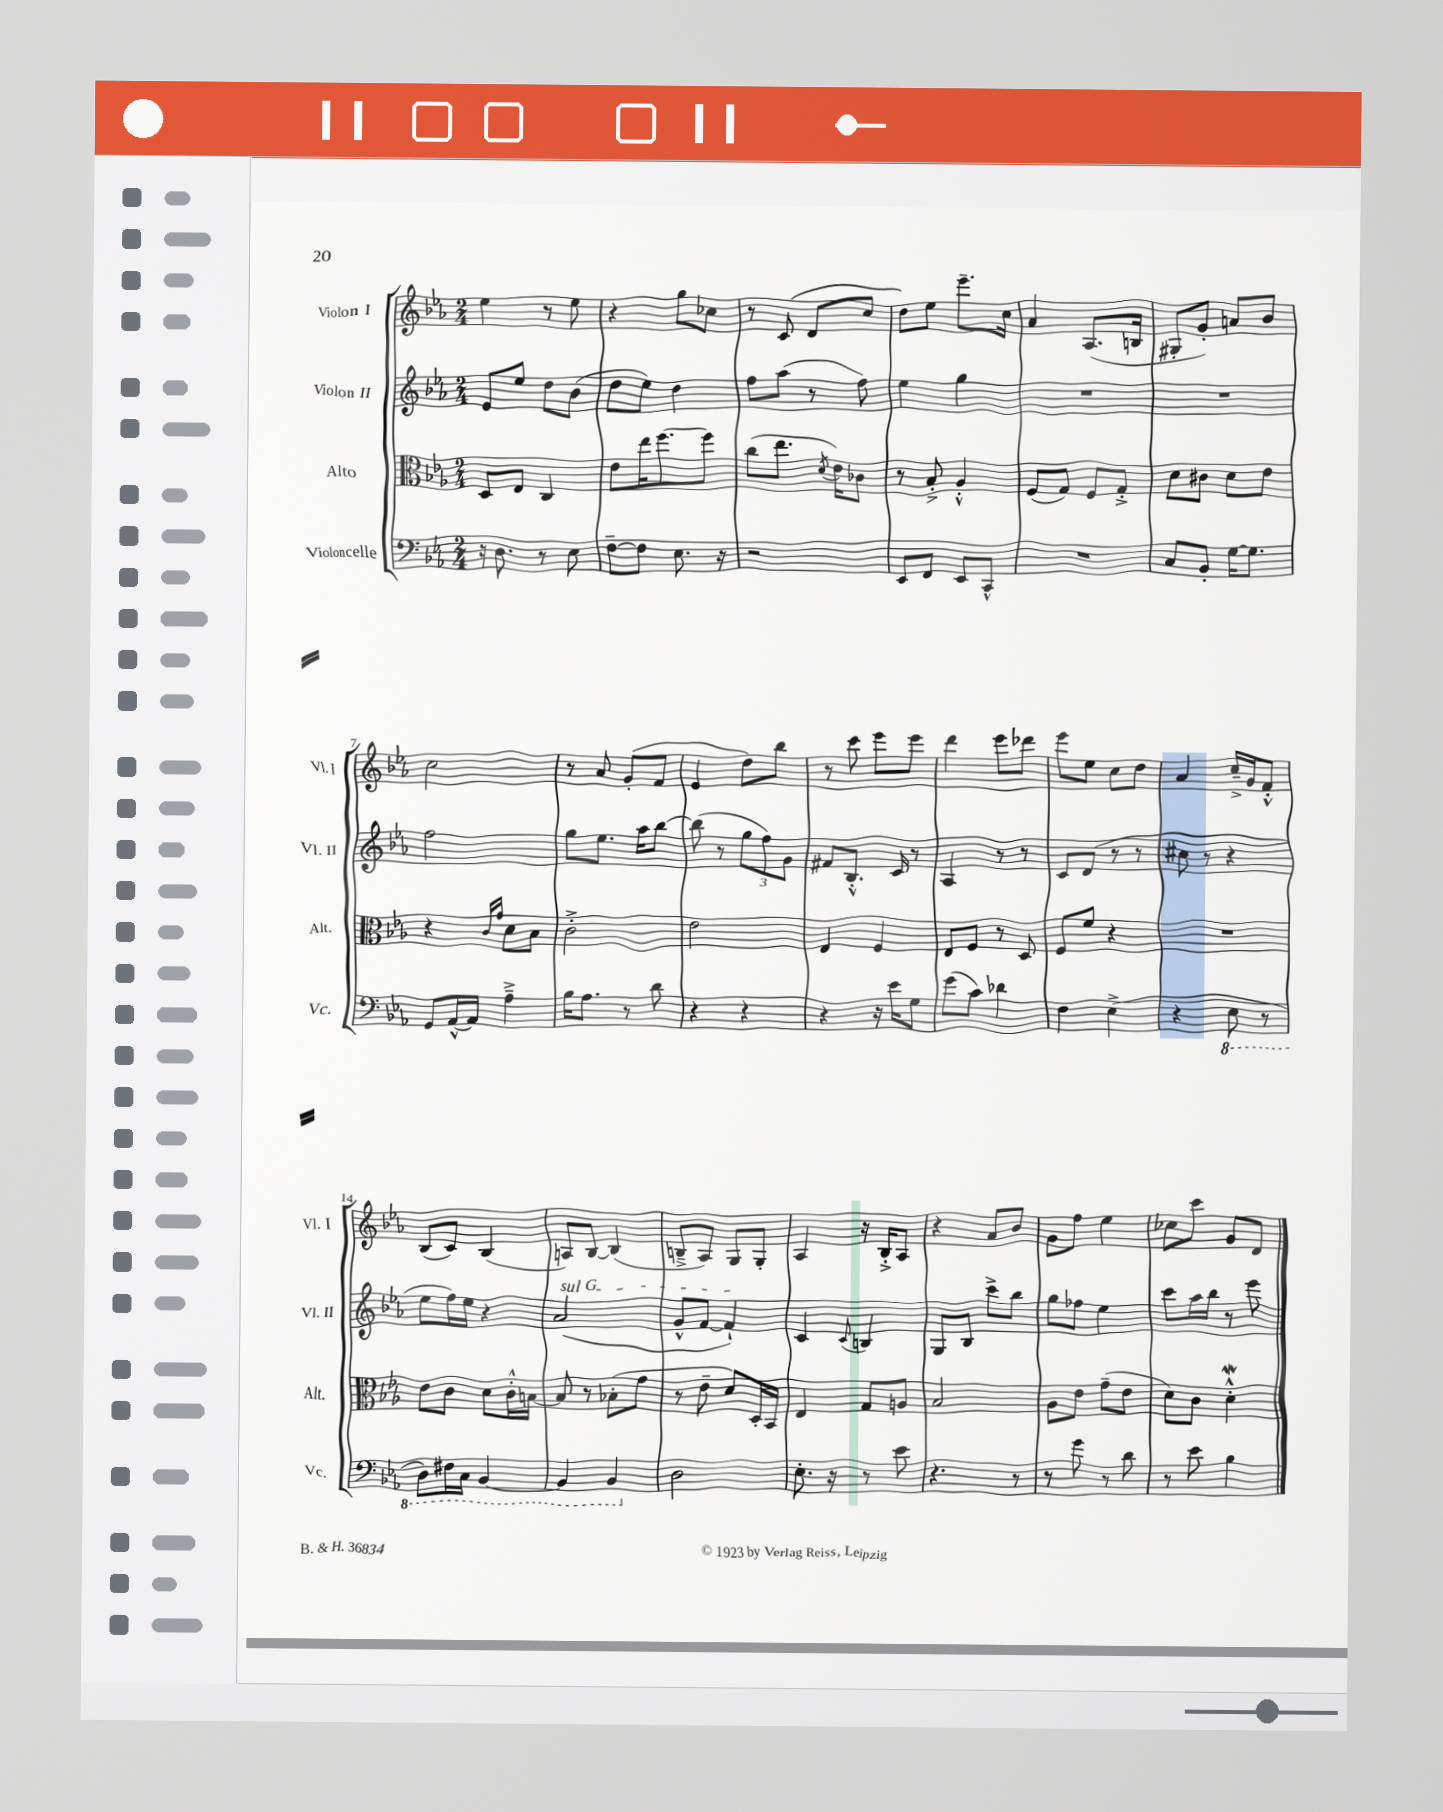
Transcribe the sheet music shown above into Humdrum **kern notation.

**kern	**kern	**kern	**kern
*part4	*part3	*part2	*part1
*staff4	*staff3	*staff2	*staff1
*I"Violoncelle	*I"Alto	*I"Violon II	*I"Violon I
*I'Vc.	*I'Alt.	*I'Vl. II	*I'Vl. I
*clefF4	*clefC3	*clefG2	*clefG2
*k[b-e-a-]	*k[b-e-a-]	*k[b-e-a-]	*k[b-e-a-]
*M2/4	*M2/4	*M2/4	*M2/4
=1	=1	=1	=1
16r	8D/L	8e-/L	4ee-\
8.D\	.	.	.
.	8E-/J	8ee-/J	.
8r	4C/	8dd\L	8r
8E-\	.	(8b-\J	8ee-\
=2	=2	=2	=2
[8F~\L	8e-\L	8dd\L	4r
8F\J]	16ee-\K	8ee-\J)	.
.	[8.ff\	.	.
8.E-\	.	4dd\	8gg\L
.	8ff\J]	.	8cc-X\J
16r	.	.	.
=3	=3	=3	=3
2r	(8cc\L	8ff\L	8r
.	8.ee-\J	(8aa-\J	(8c/
.	.	8r	8d/L
.	8qd/	.	.
.	16e-\KL)	.	.
.	8c-X\J	8ff\)	8cc/J
=4	=4	=4	=4
8EE-/L	8r	4ee-\	8dd\L)
8FF/J	8B-'^/	.	8ee-\J
8EE-/L	4A-'^^/	4gg\	8.eee-~\L
8CC^^/J	.	.	.
.	.	.	16cc\Jk
=5	=5	=5	=5
2r	(8F/L	2r	4a-/
.	8G/J)	.	.
.	8F/L	.	(8.A-/L
.	8G'^/J	.	.
.	.	.	16Bn/Jk
=6	=6	=6	=6
8C/L	8d\L	2r	8G#X'/L
8BB-'/J	8c#X\J	.	8g'/J)
[16G\KL	8d\L	.	8an/L
8.G\J]	.	.	.
.	8e-\J	.	8b-/J
!!LO:LB:g=z
=7	=7	=7	=7
8GG/L	4r	2ff\	2cc\
[16AA-^^/L	.	.	.
16AA-/JJ]	.	.	.
.	16qqc/LL	.	.
.	16qqg/JJ	.	.
4A-~^\	8d\L	.	.
.	8B-\J	.	.
=8	=8	=8	=8
16B-\KL	2c'^\	8gg\L	8r
8.A-\J	.	.	.
.	.	8.ee-\J	8a-/
8r	.	.	(8g'/L
.	.	16aa-\KL	.
8d\	.	[8bb-\J	8f/J
=9	=9	=9	=9
4r	2e-\	(8bb-\]	4e-/
.	.	8r	.
4r	.	12gg\L	8dd\L)
.	.	12ff\)	.
.	.	.	8bb-\J
.	.	12g\J	.
=10	=10	=10	=10
4r	4E-/	8f#X/L	8r
.	.	8.B-'^^/J	8ccc\
16r	4F/	.	8eee-\L
16e-\KL	.	16c/	.
8G\J	.	8r	8eee-\J
=11	=11	=11	=11
(8g\L	8E-/L	4A-/	4ddd\
8c\J)	8F/J	.	.
4d-X\	8r	8r	8eee-\L
.	8D/	8r	8ddd-X\J
=12	=12	=12	=12
4F\	8F/L	8c/L	8eee-\L
.	8f/J	(8d/J	8ee-\J
(4E-^\	4r	8r	8cc\L
.	.	8r	8dd\J
=13	=13	=13	=13
4r	2r	8cc#X\	4a-/
.	.	8r	.
*8ba	*	*	*
8EE-\	.	4r	16cc~^/LL
.	.	.	16g/J
8r	.	.	8f'^^/J
!!LO:LB:g=z
=14	=14	=14	=14
8DD\L)	8e-\L	8ee-\L	(8B-/L
16FF#X\L	8c\J	16ff\L)	8c/J)
16CC\JJ	.	16ee-\JJ	.
[4BBB-/	8d\L	4r	(4B-/
.	16c'^^\L	.	.
.	[16Bn\JJ	.	.
=15	=15	=15	=15
!	!	!LO:TX:a:i:t=sul G	!
4BBB-/]	8B/]	(2a-/	8An/L)
.	8r	.	[8B-/J
4BBB-/	(8B-X'\L	.	(4B-/]
.	8g\J	.	.
=16	=16	=16	=16
*X8ba	*	*	*
2D\	8r	8g^^/L	8Bn~^/L
.	8e-~\	[8f/J	8A-/J)
.	8d/L)	4f`/])	8G/L
.	16D'/L	.	8G'/J
.	16BB-/JJ	.	.
=17	=17	=17	=17
8.E-'\	4E-/	4c/	4A-/
16r	.	.	.
.	.	8qqc/	.
8r	8G/L	4Bn/	16r
.	.	.	16B-'^/KL
8e-\	8An/J	.	8A-/J
=18	=18	=18	=18
4.r	2B-/	8G/L	4r
.	.	8B-/J	.
.	.	8ccc^\L	8a-/L
8r	.	8bb-\J	8b-/J
=19	=19	=19	=19
8r	8A-\L	8gg\L	8g\L
8g\	8e-\J	8ff-X\J	8ff\J
8r	(8g~\L	4ee-\	4ee-\
8d\	8e-\J	.	.
=20	=20	=20	=20
8r	8d\L)	8ccc\L	8cc-X\L
8e-\	8c\J	16aa-\L	8ccc\J
.	.	16bb-\JJ	.
4B-\	4dW'^^\	8r	8g/L
.	.	8eee-\	8d/J
==	==	==	==
*-	*-	*-	*-
